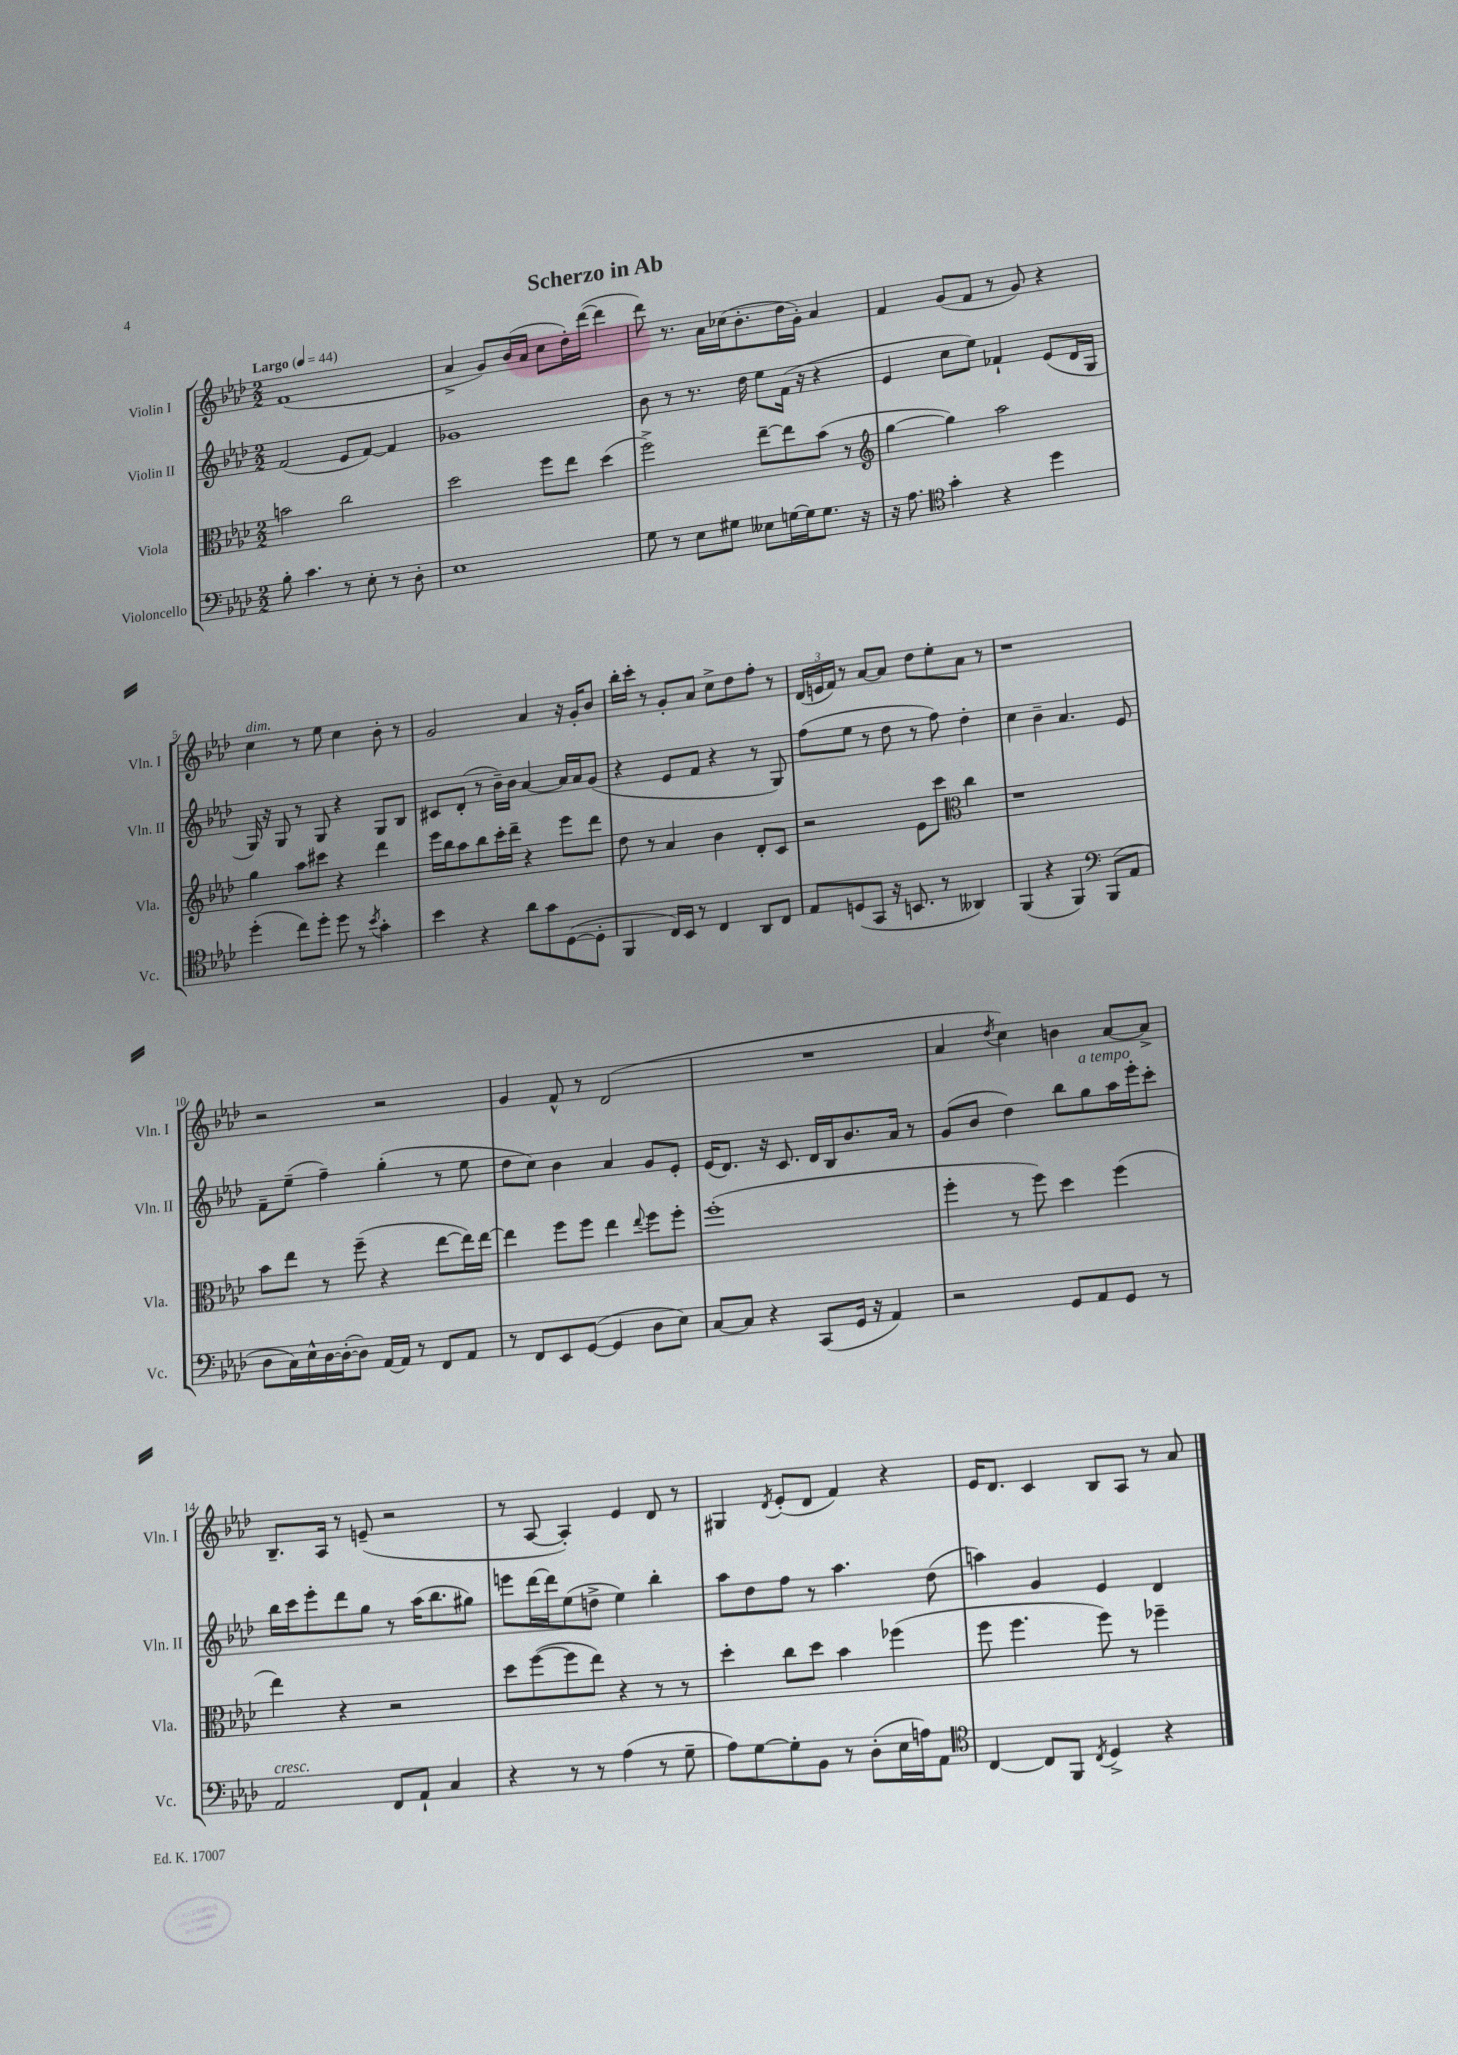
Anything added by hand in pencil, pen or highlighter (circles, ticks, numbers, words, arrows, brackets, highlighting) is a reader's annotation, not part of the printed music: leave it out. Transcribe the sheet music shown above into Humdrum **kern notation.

**kern	**kern	**kern	**kern
*part4	*part3	*part2	*part1
*staff4	*staff3	*staff2	*staff1
*I"Violoncello	*I"Viola	*I"Violin II	*I"Violin I
*I'Vc.	*I'Vla.	*I'Vln. II	*I'Vln. I
*clefF4	*clefC3	*clefG2	*clefG2
*k[b-e-a-d-]	*k[b-e-a-d-]	*k[b-e-a-d-]	*k[b-e-a-d-]
*M2/2	*M2/2	*M2/2	*M2/2
*MM44	*MM44	*MM44	*MM44
=1	=1	=1	=1
!	!	!	!LO:TX:a:B:t=Largo
8B-'\	2bn\	(2f/	(1f
4.c\	.	.	.
8r	2cc\	8e-/L	.
8E-'\	.	[8f/J)	.
8r	.	4f/]	.
8D-'\	.	.	.
=2	=2	=2	=2
1E-	2dd-\	1g-X	4a-^/
.	.	.	8g/L)
.	.	.	(16b-/L
.	.	.	16a-/JJ
.	8ff\L	.	8cc\L
.	8ee-\J	.	16dd-'\L)
.	.	.	([16ddd-\JJ
.	(4dd-\	.	4ddd-\]
=3	=3	=3	=3
8G\	2ff^\)	8b-\	8ddd-\)
8r	.	8r	8.r
8E-\L	.	8.r	.
.	.	.	16a-\LL
8G#X\J	.	.	(16cc-X\J
.	.	16dd-\	8.b-'\
8E--X\L	[8ee-~\L	8ee-\L	.
[16Gn\L	8ee-\]	(16f\Jk	16dd-\L
16G\J]	.	16r	16g'\JJ)
8.G\J	(8b-\J	4r	4a-/
.	8r	.	.
16r	.	.	.
=4	=4	=4	=4
*	*clefG2	*	*
16r	[4gg\	4e-/	4f/
8.A-\	.	.	.
*clefC4	*	*	*
4g'\	4gg\])	8cc\L	(8g/L
.	.	8ee-\J)	8f/J
4r	2aa-\	4f-X`/	8r
.	.	.	8g/)
4dd-\	.	(8e-/L	4r
.	.	16d-/L	.
.	.	16G/JJ	.
!!LO:LB:g=z
=5	=5	=5	=5
!	!	!	!LO:TX:a:i:t=dim.
(4dd-'\	4gg\	16G/)	4cc\
.	.	16r	.
.	.	8G/	.
8cc\L)	8aa-\L	8r	8r
8dd-'\J	8ccc#X\J	8G/	8ee-\
8dd-\	4r	4r	4cc\
8r	.	.	.
8qb-/	.	.	.
4g'\	4ddd-\	8G/L	8b-'\
.	.	8B-/J	8r
=6	=6	=6	=6
4b-\	16eee-\LL	8c#X/L	2g/
.	16bb-\J	.	.
.	8aa-\	(8d-'/J	.
4r	8bb-\	8r	.
.	16ccc'\L	16b-~\LL)	.
.	16ddd-~\JJ	16b-\JJ	.
8a-\L	4r	[4a-/	4a-/
8g\	.	.	.
([8D-\	8eee-\L	16a-/LL]	16r
.	.	16a-/J	16g'/KL
8D-'\J]	8ddd-\J	(8g/J	8b-/J
=7	=7	=7	=7
4FF/	8dd-\	4r	16bb-'\LL
.	.	.	16ccc'\JJ
.	8r	.	8r
16C/LL)	4a-/	8e-/L	8g'/L
16BB-/JJ	.	.	.
8r	.	8f/J	8a-/J
4C/	4b-\	4r	8cc^\L
.	.	.	8dd-\
8AA-/L	8d-'/L	8r	8ff'\J
8C/J	8c/J	8G/)	8r
=8	=8	=8	=8
8E-/L	2r	(8ff\L	(24d-/LL
.	.	.	24en/
.	.	.	24f/JJ)
(8Dn/	.	8ee-\J	8r
8GG/J	.	8r	[8a-/L
16r	.	8dd-\	8a-/J]
8.BBn/	.	.	.
.	8e-\L	8r	8dd-\L
8r	8ccc\J	8ff\)	8ee-'\
*	*clefC3	*	*
4AA--X/)	4cc\	4dd-'\	8a-\J
.	.	.	8r
=9	=9	=9	=9
(4FF/	1r	4cc\	1r
4r	.	4b-~\	.
4FF/)	.	4.a-/	.
*clefF4	*	*	*
(8BBB-/L	.	.	.
8AA-/J	.	8e-/	.
!!LO:LB:g=z
=10	=10	=10	=10
8D-\L	8b-\L	8f~\L	2r
16C\L)	8ee-\J	(8ee-~\J	.
16E-^^\	.	.	.
[16D-\	8r	4ff~\)	.
(16D-'\J_	.	.	.
8D-\J])	(8ff~\	.	.
[16AA-/LL	4r	(4gg'\	2r
16AA-/JJ]	.	.	.
8r	.	.	.
8FF/L	[8ee-\L	8r	.
8AA-/J	16ee-\L])	8ee-\	.
.	[16ee-\JJ	.	.
=11	=11	=11	=11
8r	4ee-\]	8dd-\L	4g/
8FF/L	.	8cc\J)	.
8EE-/	8ff\L	4b-\	8f^^/
([8GG/J	8ff\J	.	8r
4GG/]	4ee-\	4a-/	(2d-/
.	8qqee-/	.	.
8D-\L	8ff\L	8g/L	.
8E-\J)	8ff'\J	8e-'/J	.
=12	=12	=12	=12
[8C/L	(1ff'	(16e-/KL	1r
.	.	8.d-/J)	.
8C/J]	.	.	.
4r	.	16r	.
.	.	8.c/	.
(8CC/L	.	16d-/LL	.
.	.	16B-/J	.
16GG/Jk	.	8.b-/	.
16r	.	.	.
4AA-/)	.	.	.
.	.	16a-/Jk	.
.	.	8r	.
=13	=13	=13	=13
2r	4ff'\	(8g/L	4a-/
.	.	8b-/J	.
.	.	.	8qdd-/
.	8r	4dd-\)	4cc\)
.	8ff\)	.	.
8GG/L	4dd-\	8bb-\L	4bn\
!	!	!LO:TX:a:i:t=a tempo	!
8AA-/	.	8gg\	.
8GG/J	(4ff\	16aa-\L	[8a-/L
.	.	16eee-'\J	.
8r	.	8ccc'\J	8a-^/J]
!!LO:LB:g=z
=14	=14	=14	=14
!LO:TX:a:i:t=cresc.	!	!	!
2AA-/	4ee-\)	16bb-\LL	8.B-~/L
.	.	16ccc\J	.
.	.	8eee-'\	.
.	.	.	16A-/Jk
.	4r	8ddd-\	8r
.	.	8gg\J	(8en~/
8FF/L	2r	8r	2r
8AA-`/J	.	(16aa-\KL	.
.	.	8.bb-\	.
4C/	.	.	.
.	.	8gg#X\J)	.
=15	=15	=15	=15
4r	8dd-\L	8eeen\L	8r
.	([8ff\	[16ddd-\L	[8A-/
.	.	16ddd-\J]	.
8r	8ff\]	(8ee-\	4A-'/])
8r	8ee-\J)	8ddn^\J	.
(4A-\	4r	4ee-\)	4e-/
8r	8r	4bb-'\	8d-/
8G~\	8r	.	8r
=16	=16	=16	=16
8A-\L)	4dd-'\	8aa-\L	4G#X/
[8G\	.	8dd-\	.
.	.	.	8qd-/
8G'\]	8cc\L	8ff\J	(8e-'/L
8BB-\J	8dd-\J	8r	8d-/J
8r	4b-\	4.aa-\	4f/)
(8D-'\L	.	.	.
16E-\L	(4ff-X\	.	4r
16An\J)	.	.	.
8AA-\J	.	(8dd-\	.
=17	=17	=17	=17
*clefC4	*	*	*
[4C/	8ff\	4aan\)	16e-/KL
.	.	.	8.d-/J
.	4.ff\	.	.
8C/L]	.	4g/	4c/
8FF/J	.	.	.
8qC/	.	.	.
4D-^/	8ff\)	4e-/	8B-/L
.	8r	.	8A-/J
4r	4ff-X~\	4d-/	8r
.	.	.	8a-/
==	==	==	==
*-	*-	*-	*-
